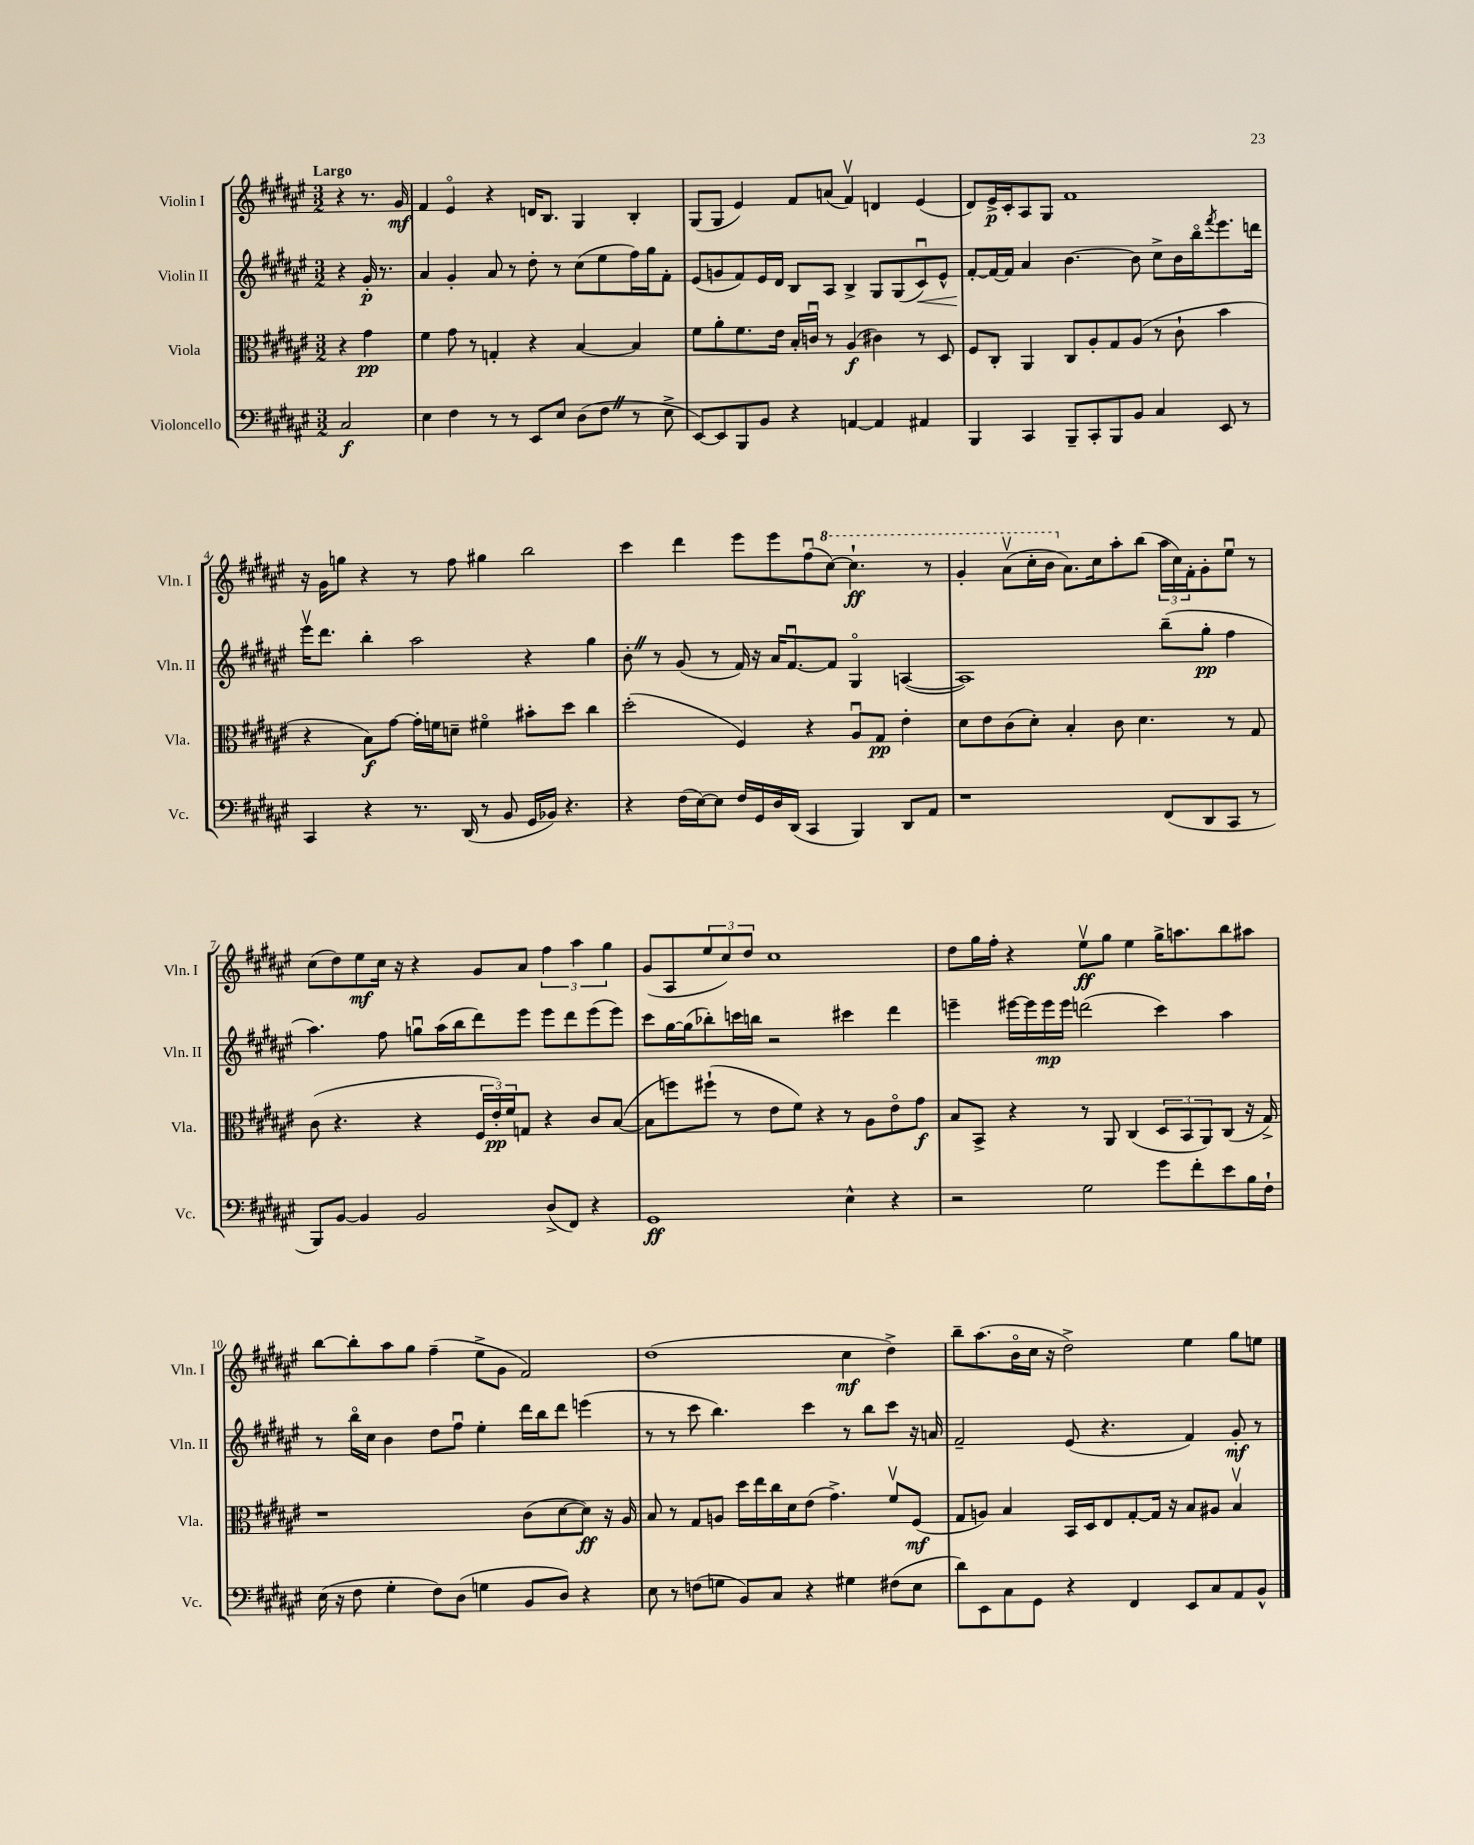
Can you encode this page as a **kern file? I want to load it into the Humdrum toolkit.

**kern	**kern	**kern	**kern
*staff4	*staff3	*staff2	*staff1
*clefF4	*clefC3	*clefG2	*clefG2
*k[f#c#g#d#a#e#]	*k[f#c#g#d#a#e#]	*k[f#c#g#d#a#e#]	*k[f#c#g#d#a#e#]
*M3/2	*M3/2	*M3/2	*M3/2
2C#/	4r	4r	4r
.	4g#\	16g#'/	8.r
.	.	8.r	.
.	.	.	16g#/
=	=	=	=
4E#\	4f#\	4a#/	4f#/
4F#\	8g#\	4g#'/	4e#o/
.	8r	.	.
8r	4G'/	8a#/	4r
8r	.	8r	.
8EE#/L	4r	8dd#'\	16d/LK
.	.	.	8.B/J
8E#/J	.	8r	.
(8D#\L	[4B/	(8cc#\L	4G#/
8F#\J	.	8ee#\	.
8r	4B/]	16ff#\L)	4B'/
.	.	16gg#\J	.
8E#^\	.	8f#'\J	.
=	=	=	=
[8EE#/L)	8f#\L	(8e#/L	(8G#/L
8EE#/]	8a#'\	8g/	8G#/J
8BBB/	8.f#\	8f#/)	4e#/)
8BB/J	.	16e#/L	.
.	16e#\Jk	16d#/JJ	.
4r	16B'/LL	8B/L	8f#/L
.	16cu/JJ	.	.
.	8r	8A#/J	(8a/J
[4AA/	(4A#/	4B^/	4f#v/)
4AA/]	4c#\)	8G#/L	4d/
.	.	(8G#/	.
4AA#/	8r	8c#u/)	(4e#/
.	8D#/	8e#^^/J	.
=	=	=	=
4BBB/	8F#/L	[8f#'/L	8d#/L)
.	8C#'/J	16f#/_L	16e#^/L
.	.	16f#/]JJ	16c#'/J
4CC#/	4AA#/	4a#/	8A#/
.	.	.	8G#/J
8BBB~/L	8C#/L	[4.b\	1f#
8CC#'/	8A#'/	.	.
8BBB/	8G#/	.	.
8BB/J	(8A#/J	8b\]	.
4C#/	8r	8cc#^\L	.
.	8c#`\	16b\L	.
.	.	16bbo\J	.
.	.	8qfff#/	.
8EE#/	4b\	8.eee#\	.
8r	.	.	.
.	.	16ddd\Jk	.
=	=	=	=
4CC#/	4r	16eee#v\LK	16r
.	.	8.ddd#\J	16g#\LK
.	.	.	8gg\J
4r	8B\L)	4bb'\	4r
.	[8g#\J	.	.
8.r	16g#'\]LL	2aa#\	8r
.	16f\J	.	.
.	8d~\J	.	8ff#\
(16DD#/	.	.	.
8r	4f#o\	.	4gg#\
8BB/	.	.	.
16GG#/LL	8b#'\L	4r	2bb\
16BB-/JJ)	.	.	.
4.r	8dd#\J	.	.
.	4cc#\	4gg#\	.
=	=	=	=
4r	(2dd#'\	8b'\	4ccc#\
.	.	8r	.
(16F#\LL	.	(8g#/	4ddd#\
[16E#\J)	.	.	.
8E#\]J	.	8r	.
16F#/LL	4F#/)	16f#/)	8eee#\L
16GG#/	.	16r	.
16D#/	.	16a#/LK	8eee#\
(16DD#/JJ	.	[8.f#u/	.
4CC#/	4r	.	(8ff#u\
.	.	8f#/]J	[8ccc#\J)
4BBB/)	8A#u/L	4G#o/	4.ccc#`\]
.	8G#/J	.	.
8DD#/L	4e#'\	([4A/	.
8AA#/J	.	.	8r
=	=	=	=
1r	8d#\L	1A])	4gg#'/
.	8e#\	.	.
.	(8c#\	.	(8aa#v\L
.	8d#'\J)	.	16ccc#'\L
.	.	.	16bb\JJ
.	4B'/	.	8.a#\L)
.	.	.	16cc#\k
.	8c#\	.	8aa#'\
.	4.d#\	.	(8bb\J
(8FF#/L	.	(8bb~\L	24aa#\LL
.	.	.	24cc#\)
.	.	.	24f#'\J
8DD#/	.	8gg#'\J	8g#'\
8CC#/J	8r	4ff#\	8ee#u\J
8r	8G#/	.	8r
=	=	=	=
8BBB/L)	(8c#\	4.aa#\)	(8cc#\L
[8BB/J	4.r	.	8dd#\)
4BB/]	.	.	8ee#\
.	.	8ff#\	16cc#\Jk
.	.	.	16r
2BB/	4r	8ggu\L	4r
.	.	(16aa#\L	.
.	.	16bb\J	.
.	24F#/LL	8ddd#\)	8g#/L
.	24e#'/)	.	.
.	24f#/J	.	.
.	8G/J	8eee#\J	8a#/J
(8D#^/L	4r	8eee#\L	6ff#\
8FF#/J)	.	8ddd#\	.
.	.	.	6aa#\
4r	8c#/L	(8eee#\	.
.	.	.	6gg#\
.	([8B/J	8eee#\J)	.
=	=	=	=
1GG#	8B\]L	8ccc#\L	(8g#/L
.	8ff\)	[16gg#\L	8A#/
.	.	(16gg#\]J	.
.	(8ff#`\J	8bb-'\)	12ee#/
.	.	.	12cc#/)
.	8r	16ccc\L	.
.	.	.	12dd#/J
.	.	16bb\JJ	.
.	8e#\L	2r	1cc#
.	8f#\J)	.	.
.	4r	.	.
4E#^^\	8r	4ccc#\	.
.	8A#\L	.	.
4r	8e#o\	4ddd#\	.
.	8g#\J	.	.
=	=	=	=
2r	8B/L	4eee~\	8dd#\L
.	8BB^/J	.	16gg#\L
.	.	.	16ff#'\JJ
.	4r	[16eee#\LL	4r
.	.	16eee#\]	.
.	.	16eee#\	.
.	.	16eee#\JJ	.
2G#\	8r	(2ddd\	8ee#v\L
.	8AA#/	.	8gg#\J
.	(4C#/	.	4ee#\
8g#\L	12D#/L	4ccc#\)	16gg#^\LK
.	.	.	8.aa\
.	12BB/	.	.
8f#'\	.	.	.
.	12AA#/)	.	.
8e#\	(8C#/J	4aa#\	8bb\
16B\L	16r	.	8aa#\J
16F#`\JJ	16G#^/)	.	.
=	=	=	=
(16E#\	1r	8r	[8bb\L
16r	.	.	.
8F#\	.	16bbo\LL	8bb'\]
.	.	16cc#\JJ	.
4G#'\	.	4b\	8aa#\
.	.	.	8gg#\J
8F#\L)	.	8dd#\L	(4ff#~\
(8D#\J	.	8ff#u\J	.
4G\	.	4ee#'\	8ee#^\L
.	.	.	8g#\J
8BB/L	(8c#\L	16ddd#\LL	2f#/)
.	.	16bb\J	.
8D#/J)	[8d#\	8ddd#\J	.
4r	8d#\]J)	(4eee\	.
.	16r	.	.
.	16A#/	.	.
=	=	=	=
8E#\	8B/	8r	(1dd#
8r	8r	8r	.
(8F\L	8G#/L	8ccc#\	.
8G\J	8A/J	4.bb\)	.
8BB/L)	16dd#\LL	.	.
.	16ee#\	.	.
8C#/J	16cc#\	.	.
.	16d#\J	.	.
4r	(8e#\J	4ccc#\	.
.	4.g#^\)	.	.
4G#\	.	8r	4cc#\
.	.	8bb\L	.
(8F#\L	8f#v/L	8ccc#\J	4dd#^\)
8E#\J	(8F#/J	16r	.
.	.	16a/	.
=	=	=	=
8d#\L)	8G#/L	2f#~/	8bb~\L
8EE#\	8A/J)	.	(8.aa#\
8C#\	4B/	.	.
.	.	.	16bo\L
8GG#\J	.	.	16cc#\JJ
.	.	.	16r
4r	16BB/LL	(8e#/	2dd#^\)
.	16D#/J	.	.
.	8E#/	4.r	.
4FF#/	[8G#'/	.	.
.	16G#/]Jk	.	.
.	16r	.	.
8EE#/L	8B/L	4f#/)	4ee#\
8C#/	8A#/J	.	.
8AA#/	4Bv/	8g#'/	8gg#\L
8BB^^/J	.	8r	8ee\J
==	==	==	==
*-	*-	*-	*-
